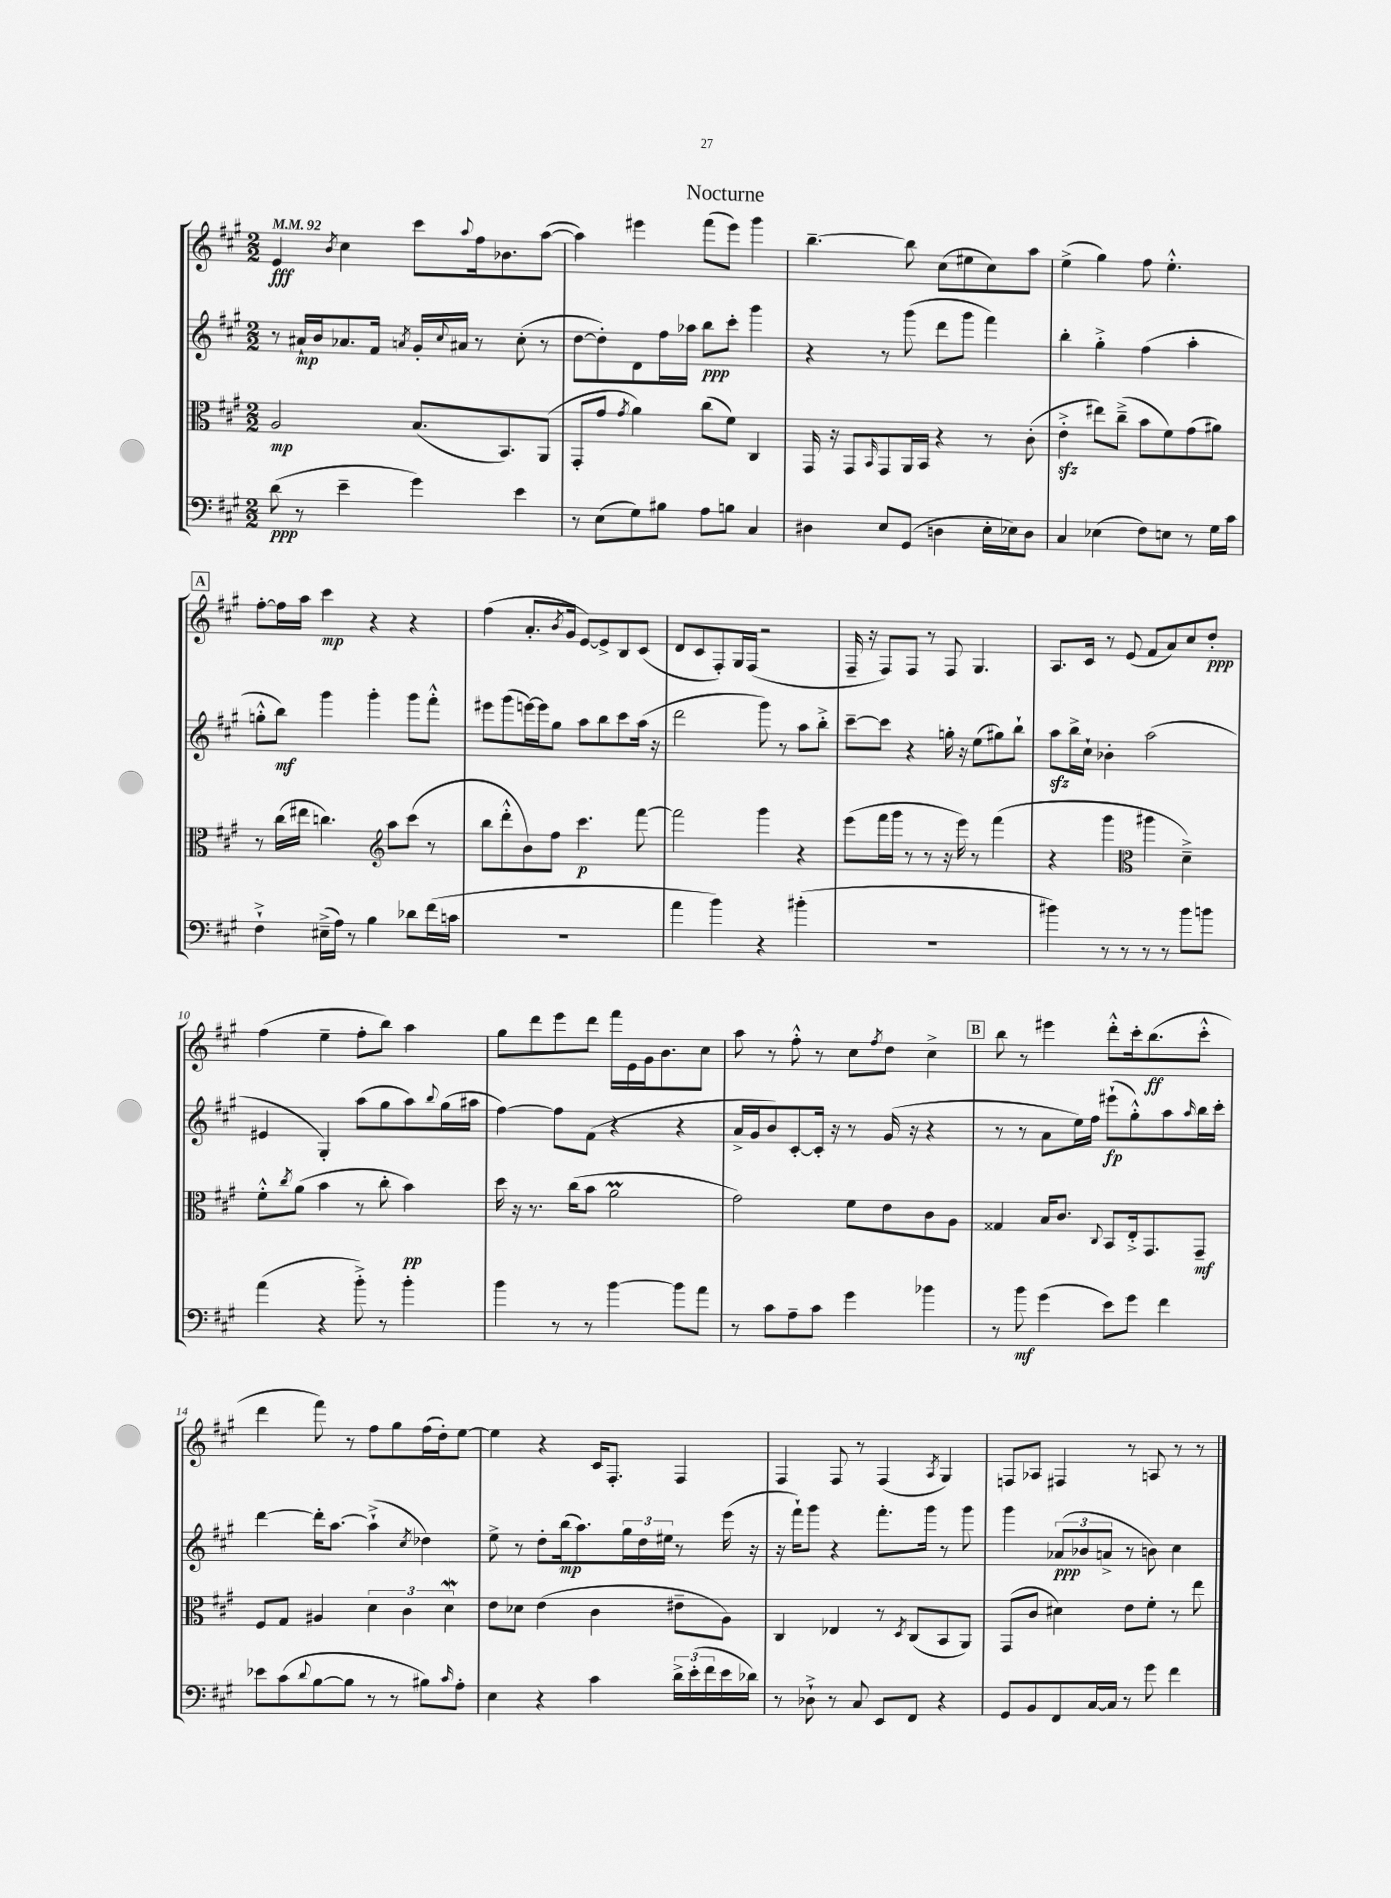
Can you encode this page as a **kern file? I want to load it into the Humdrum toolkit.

**kern	**kern	**kern	**kern
*staff4	*staff3	*staff2	*staff1
*clefF4	*clefC3	*clefG2	*clefG2
*k[f#c#g#]	*k[f#c#g#]	*k[f#c#g#]	*k[f#c#g#]
*M2/2	*M2/2	*M2/2	*M2/2
*MM92	*MM92	*MM92	*MM92
(8d	2A	8r	4e
8r	.	16a#`	.
.	.	16b	.
.	.	.	8qb
4e~	.	8.a-	4cc#
.	.	16f#	.
.	.	8qa	.
4g#)	(8.B	16g#'	8ccc#
.	.	8qqcc#	.
.	.	16a#	.
.	.	.	8qqaa
.	.	8r	16ff#
.	8.BB)	.	8.b-
4e	.	(8cc#'	.
.	(8AA	8r	([8aa
=	=	=	=
8r	8GG#'	[8dd	4aa])
(8E	8g#	8dd'])	.
.	8qg#	.	.
8G#)	4a)	8d	4eee#
8B#	.	16ff#	.
.	.	16aa-	.
8A	(8cc#	8bb	(8fff#
8B	8f#)	8ccc#'	8eee#)
4C#	4C#	4ggg#	4ggg#
=	=	=	=
4D#	16GG#	4r	[4.bb~
.	16r	.	.
.	8GG#	.	.
.	16qqBB	.	.
8E	8GG#	8r	.
(8GG#	16AA	(8ggg#	8bb]
.	16BB	.	.
4D	4r	8ddd	(8cc#
.	.	8ggg#	8ee#
16E'	8r	4fff#)	8cc#)
16E-)	.	.	.
8D	(8c#'	.	8aa
=	=	=	=
4C#	4e'^	4bb'	(4ee^
(4E-	8ee#)	4gg#'^	4gg#)
.	(8cc#~^	.	.
8F#)	8b	(4ff#	8ff#
8E	8f#)	.	4.ee'^^
8r	(8g#	4aa'	.
16G#	8a#)	.	.
16c#	.	.	.
=	=	=	=
4F#`^	8r	8gg'^^	[8ff#'
.	(16cc#	8bb)	16ff#]
.	16ee#	.	16aa
(16E#~^	4.cc)	4ggg#	4ccc#
16A)	.	.	.
8r	.	.	.
4B	.	4ggg#'	4r
*	*clefG2	*	*
.	8aa	.	.
8d-	(8ccc#	8ggg#	4r
(16f#	8r	8fff#'^^	.
16c	.	.	.
=	=	=	=
1r	8bb	8eee#	(4ff#
.	8ddd'^^	(8ggg#	.
.	8b)	[16eee)	8.a'
.	.	16eee]	.
.	8ff#	8gg#	.
.	.	.	8qb
.	.	.	16g#
.	4.ccc#	8aa	[8e)
.	.	8bb	8e^]
.	.	8ccc#	8B
.	[8fff#	(16aa	(8c#
.	.	16r	.
=	=	=	=
4a	2fff#]	2ddd	8d
.	.	.	8c#
4b)	.	.	8F#')
.	.	.	16G#
.	.	.	(16F#
4r	4ggg#	8ggg#)	2r
.	.	8r	.
(4b#'	4r	8aa	.
.	.	8bb'^	.
=	=	=	=
1r	(8eee	[8ccc#~	16F#~
.	.	.	16r
.	16fff#	8ccc#]	8F#)
.	16ggg#	.	.
.	8r	4r	8F#
.	8r	.	8r
.	16r	16gg'	8F#
.	16eee)	16r	.
.	8r	(8ee	4.G#
.	(4fff#	8gg#)	.
.	.	8bb`	.
=	=	=	=
4b#)	4r	8aa	8.A
.	.	16bb^	.
.	.	16cc#`	16c#
8r	4ggg#	4b-'	8r
8r	.	.	(8e
*	*clefC3	*	*
8r	4aa#	(2aa	8f#
8r	.	.	8a)
8b#	4d~^)	.	8cc#
8b	.	.	8dd'
=	=	=	=
(4a	8f#'^^	4e#	(4ff#
.	8qcc#	.	.
.	(8a	.	.
4r	4b	4G#')	4ee~
8b'^)	8r	(8aa	8ff#'
8r	8cc#'	8gg#	8bb)
4b'	4b)	8aa)	4aa
.	.	8qqbb	.
.	.	(16gg#	.
.	.	16aa#	.
=	=	=	=
4b	16dd	[4ff#)	8gg#
.	16r	.	.
.	8.r	.	8ddd
8r	.	8ff#]	8eee
.	(16cc#	.	.
8r	8b	(8f#	8ddd
[4b	2a	4r	16fff#
.	.	.	16e
.	.	.	16g#
.	.	.	8.b
8b]	.	4r	.
8a	.	.	8cc#
=	=	=	=
8r	2g#)	16a^	8aa
.	.	16g#	.
8c#	.	8b)	8r
8A~	.	[8c#'	8ff#'^^
8c#	.	16c#']	8r
.	.	16r	.
4g#	8f#	8r	8cc#
.	.	.	8qff#
.	8e	(16g#	8dd
.	.	16r	.
4b-	8c#	4r	4cc#^
.	8A	.	.
=	=	=	=
8r	4G##	8r	8bb
8b	.	8r	8r
(4g#	16B	8a	4eee#
.	8.c#	.	.
.	.	16ee)	.
.	.	16ff#	.
.	8qqC#	.	.
8e)	8BB	(8eee#`	8ddd'^^
8g#	16E'^	8gg#'^^)	16ccc#'
.	8.GG#	.	(8.bb
4f#	.	8aa	.
.	.	16qqaa	.
.	8GG#~	16bb	8ccc#'^^
.	.	16ccc#'	.
=	=	=	=
8e-	8F#	[4ddd	4ddd
(8c#	8G#	.	.
8qqd	.	.	.
[8B	4A#	16ddd']	8fff#)
.	.	[8.aa	.
8B]	.	.	8r
8r	6d	(4aa`^]	8ff#
8r	.	.	8gg#
.	6c#	.	.
.	.	8qcc#	.
8B#)	.	4dd-)	(16ff#
.	.	.	16dd')
.	6d	.	.
16qqc#	.	.	.
8A'	.	.	[8ee
=	=	=	=
4E	8e	8ee^	4ee]
.	8d-	8r	.
4r	(4e	8dd'	4r
.	.	(16bb	.
.	.	8.aa)	.
4c#	4c#	.	16c#
.	.	.	8.F#'
.	.	24gg#	.
.	.	24dd	.
.	.	24ee#	.
24d^	8e#~	8r	4F#
(24e'	.	.	.
24f#	.	.	.
16e	8A)	(16eee	.
16d-)	.	16r	.
=	=	=	=
8r	4C#	16r	4F#
.	.	16fff#`)	.
8D-`^	.	8ggg#	.
8r	4E-	4r	8F#
8C#	.	.	8r
8EE	8r	8.fff#'	(4F#
.	8qD	.	.
8FF#	(8C#	.	.
.	.	16ggg#	.
.	.	.	8qA
4r	8BB	8r	4G#)
.	8AA)	8ggg#	.
=	=	=	=
8GG#	(8GG#	4ggg#	8F
8BB	8c#	.	8A-
8FF#	4d#)	(12a-	4F#
.	.	12b-	.
[16C#	.	.	.
.	.	12a^	.
16C#]	.	.	.
8r	8e	8r	8r
8g#	8f#'	8b)	8A
4f#	8r	4cc#	8r
.	8ee	.	8r
==	==	==	==
*-	*-	*-	*-
